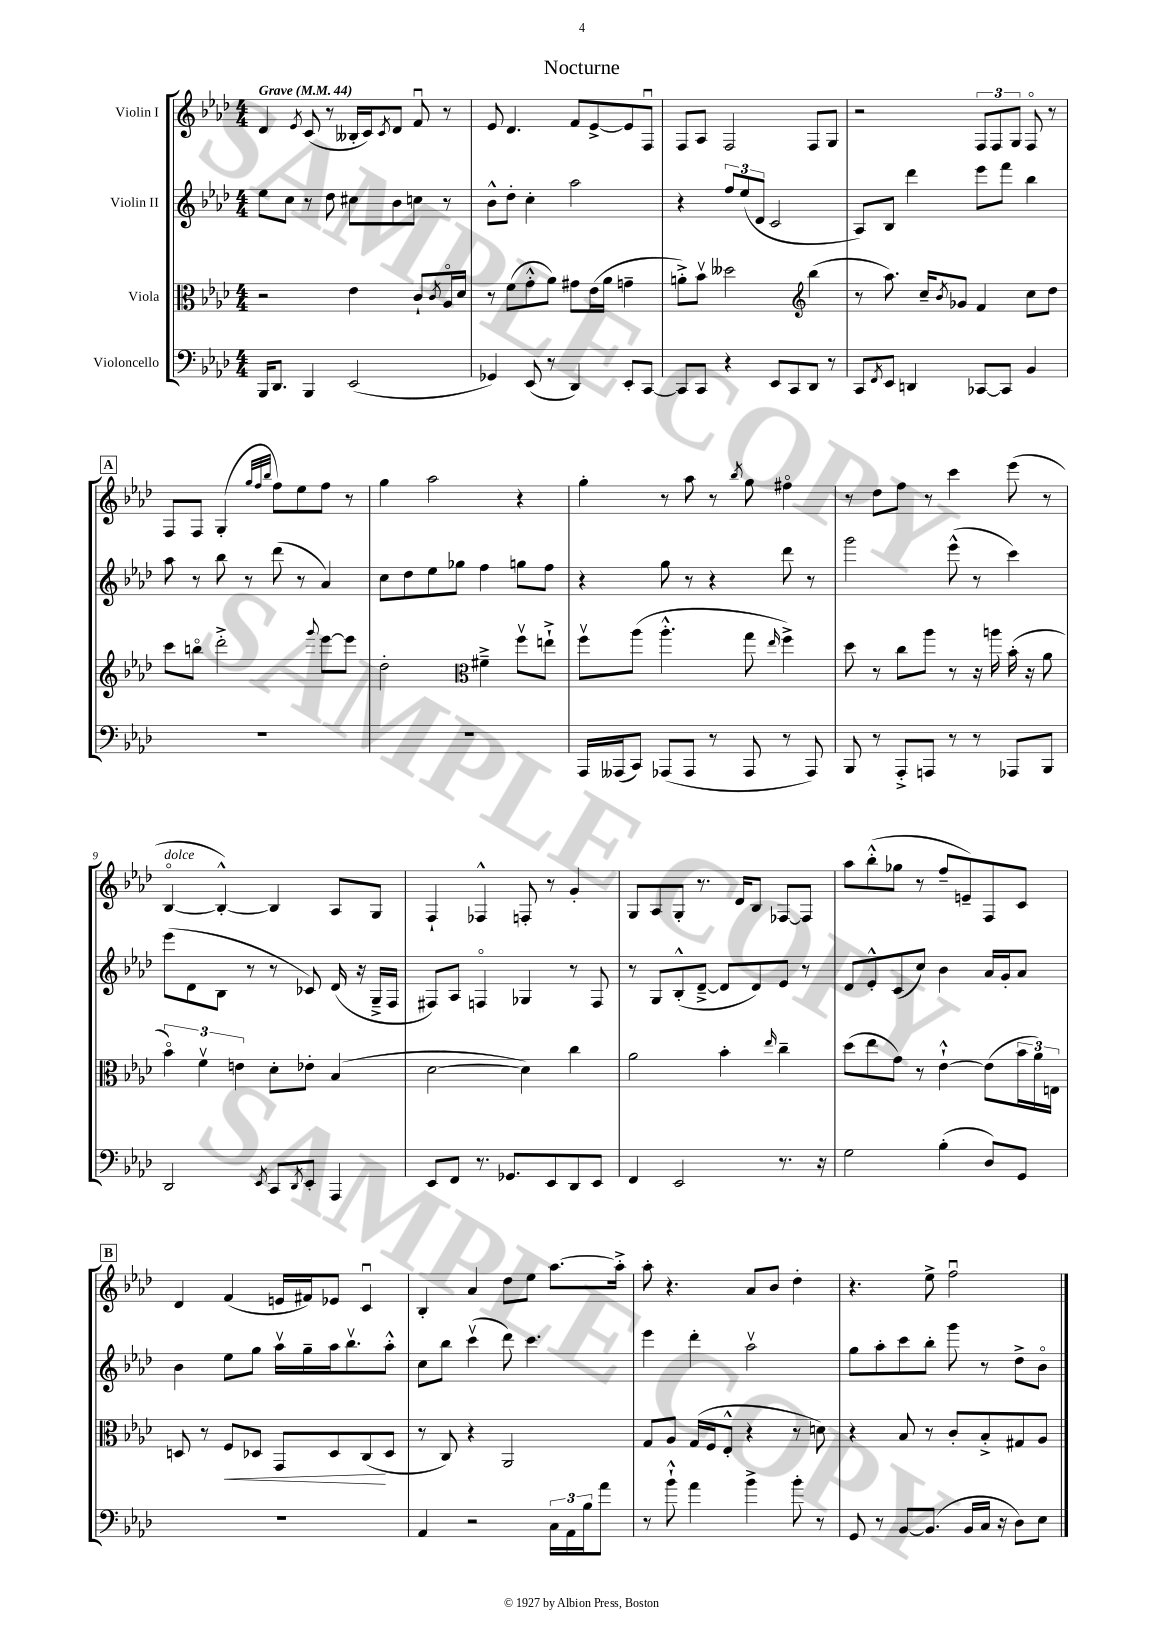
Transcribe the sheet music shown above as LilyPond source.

\header { title = "Nocturne" }
<<
\new StaffGroup <<
\new Staff = "s0" \with { instrumentName = "Violin I" } {
    \clef treble \key aes \major \numericTimeSignature \time 4/4 \tempo "Grave" 4 = 44
    des'4 \acciaccatura { ees'8 } c'8( r8 beses16-. c'16) \acciaccatura { c'8 } des'8 f'8\downbow r8 |
    ees'8 des'4. f'8 ees'8~-> ees'8 f8\downbow |
    f8 aes8 f2 f8 g8 |
    r2 \tuplet 3/2 { f8 f8 g8 } f8\flageolet r8 |
    \mark \markup { \box "A" } f8 f8 g4-.( \grace { g''32 f''32 bes''32 } f''8) ees''8 f''8 r8 |
    g''4 aes''2 r4 |
    g''4-. r8 aes''8 r8 \acciaccatura { bes''8 } g''8 fis''4\flageolet |
    r8 des''8 f''8 r8 c'''4 ees'''8( r8 |
    bes4~\flageolet^\markup { \italic "dolce" } bes4~-.-^) bes4 aes8 g8 |
    f4-! fes4-^ f8-. r8 g'4-. |
    g8 aes8 g8-. r8. des'16 bes8 fes8~ fes8 |
    aes''8 bes''8-.-^( ges''8 r8 f''8-- e'8--) f8 c'8 |
    \mark \markup { \box "B" } des'4 f'4( e'16 fis'16) ees'8 c'4\downbow |
    bes4-. aes'4 des''8 ees''8 aes''8.~ aes''16-.-> |
    aes''8-. r4. aes'8 bes'8 des''4-. |
    r4. ees''8-> f''2\downbow \bar "|." |
}
\new Staff = "s1" \with { instrumentName = "Violin II" } {
    \clef treble \key aes \major \numericTimeSignature \time 4/4
    ees''8 c''8 r8 des''8 cis''8 bes'8 c''8 r8 |
    bes'8-^ des''8-. c''4-. aes''2 |
    r4 \tuplet 3/2 { f''8 ees''8( des'8 } c'2 |
    aes8) bes8 des'''4 ees'''8 f'''8 bes''4 |
    \mark \markup { \box "A" } aes''8 r8 bes''8 r8 des'''8( r8 aes'4) |
    c''8 des''8 ees''8 ges''8 f''4 g''8 f''8 |
    r4 g''8 r8 r4 des'''8 r8 |
    g'''2 ees'''8-^( r8 c'''4) |
    ees'''8( des'8 bes8 r8 r8 ces'8) des'16( r16 g16---> f16 |
    fis8) aes8 f4\flageolet ges4 r8 f8 |
    r8 g8 bes8-.-^( des'8~---> des'8 des'8) ees'8 r8 |
    des'8 ees'8-.-^ c'8( c''8) bes'4 aes'16 g'16-. aes'8 |
    \mark \markup { \box "B" } bes'4 ees''8 g''8 aes''16\upbow g''16-- aes''16 bes''8.\upbow aes''8-.-^ |
    c''8 bes''8 c'''4\upbow( des'''8) c'''4. |
    ees'''4 des'''4-. aes''2\upbow |
    g''8 aes''8-. c'''8 bes''8-. g'''8 r8 des''8-> bes'8\flageolet \bar "|." |
}
\new Staff = "s2" \with { instrumentName = "Viola" } {
    \clef alto \key aes \major \numericTimeSignature \time 4/4
    r2 ees'4 c'8-! \acciaccatura { c'8 } aes16\flageolet des'16 |
    r8 f'8( g'8-.-^ aes'8) gis'8 ees'16( aes'16 g'4-- |
    a'8-.->) bes'8\upbow deses''2 \clef treble bes''4( |
    r8 aes''8.) c''16-- \acciaccatura { bes'8 } ges'8 f'4 c''8 des''8 |
    \mark \markup { \box "A" } c'''8 b''8\flageolet des'''2-.-> \appoggiatura { g'''8 } ees'''8~ ees'''8 |
    des''2-. \clef alto fis'4---> f''8\upbow e''8-!-> |
    f''8\upbow aes''8( aes''4.-.-^ g''8 \grace { ees''16 } f''4->) |
    des''8 r8 c''8 aes''8 r8 r16 a''16 bes'16-.( r16 aes'8 |
    \tuplet 3/2 { bes'4\flageolet) f'4\upbow e'4 } des'8-. ees'8-. bes4( |
    des'2~ des'4) c''4 |
    aes'2 bes'4-. \grace { ees''16 } c''4-- |
    des''8( ees''8 g'8) r8 ees'4~-!-^ ees'8( \tuplet 3/2 { bes'16 aes'16) e16 } |
    \mark \markup { \box "B" } d8 r8 f8\< des8 g,8 des8 c8\!( des8 |
    r8 c8) r4 aes,2 |
    g8 aes8 g16( f16 ees8-.-^ r4 r8 d'8) |
    r4 bes8 r8 c'8-. bes8-.-> gis8 aes8 \bar "|." |
}
\new Staff = "s3" \with { instrumentName = "Violoncello" } {
    \clef bass \key aes \major \numericTimeSignature \time 4/4
    bes,,16 des,8. bes,,4 ees,2( |
    ges,4) ees,8( r8 des,4) ees,8-. c,8~ |
    c,8 c,8 r4 ees,8 c,8 des,8 r8 |
    c,8 \acciaccatura { f,8 } ees,8 d,4 ces,8~ ces,8 bes,4 |
    \mark \markup { \box "A" } R1 |
    R1 |
    aes,,16 aeses,,16( c,8) aes,,8( aes,,8 r8 aes,,8 r8 aes,,8) |
    bes,,8 r8 aes,,8-.-> a,,8 r8 r8 aes,,8 bes,,8 |
    des,2 \acciaccatura { ees,8 } c,8 \acciaccatura { des,8 } ees,8-. aes,,4 |
    ees,8 f,8 r8. ges,8. ees,8 des,8 ees,8 |
    f,4 ees,2 r8. r16 |
    g2 bes4-.( des8) g,8 |
    \mark \markup { \box "B" } R1 |
    aes,4 r2 \tuplet 3/2 { c16 aes,16 bes16 } aes'8 |
    r8 bes'8-!-^ aes'4 bes'4-> bes'8-. r8 |
    g,8 r8 bes,8~ bes,8.( bes,16 c16 r16 des8) ees8 \bar "|." |
}
>>
>>
